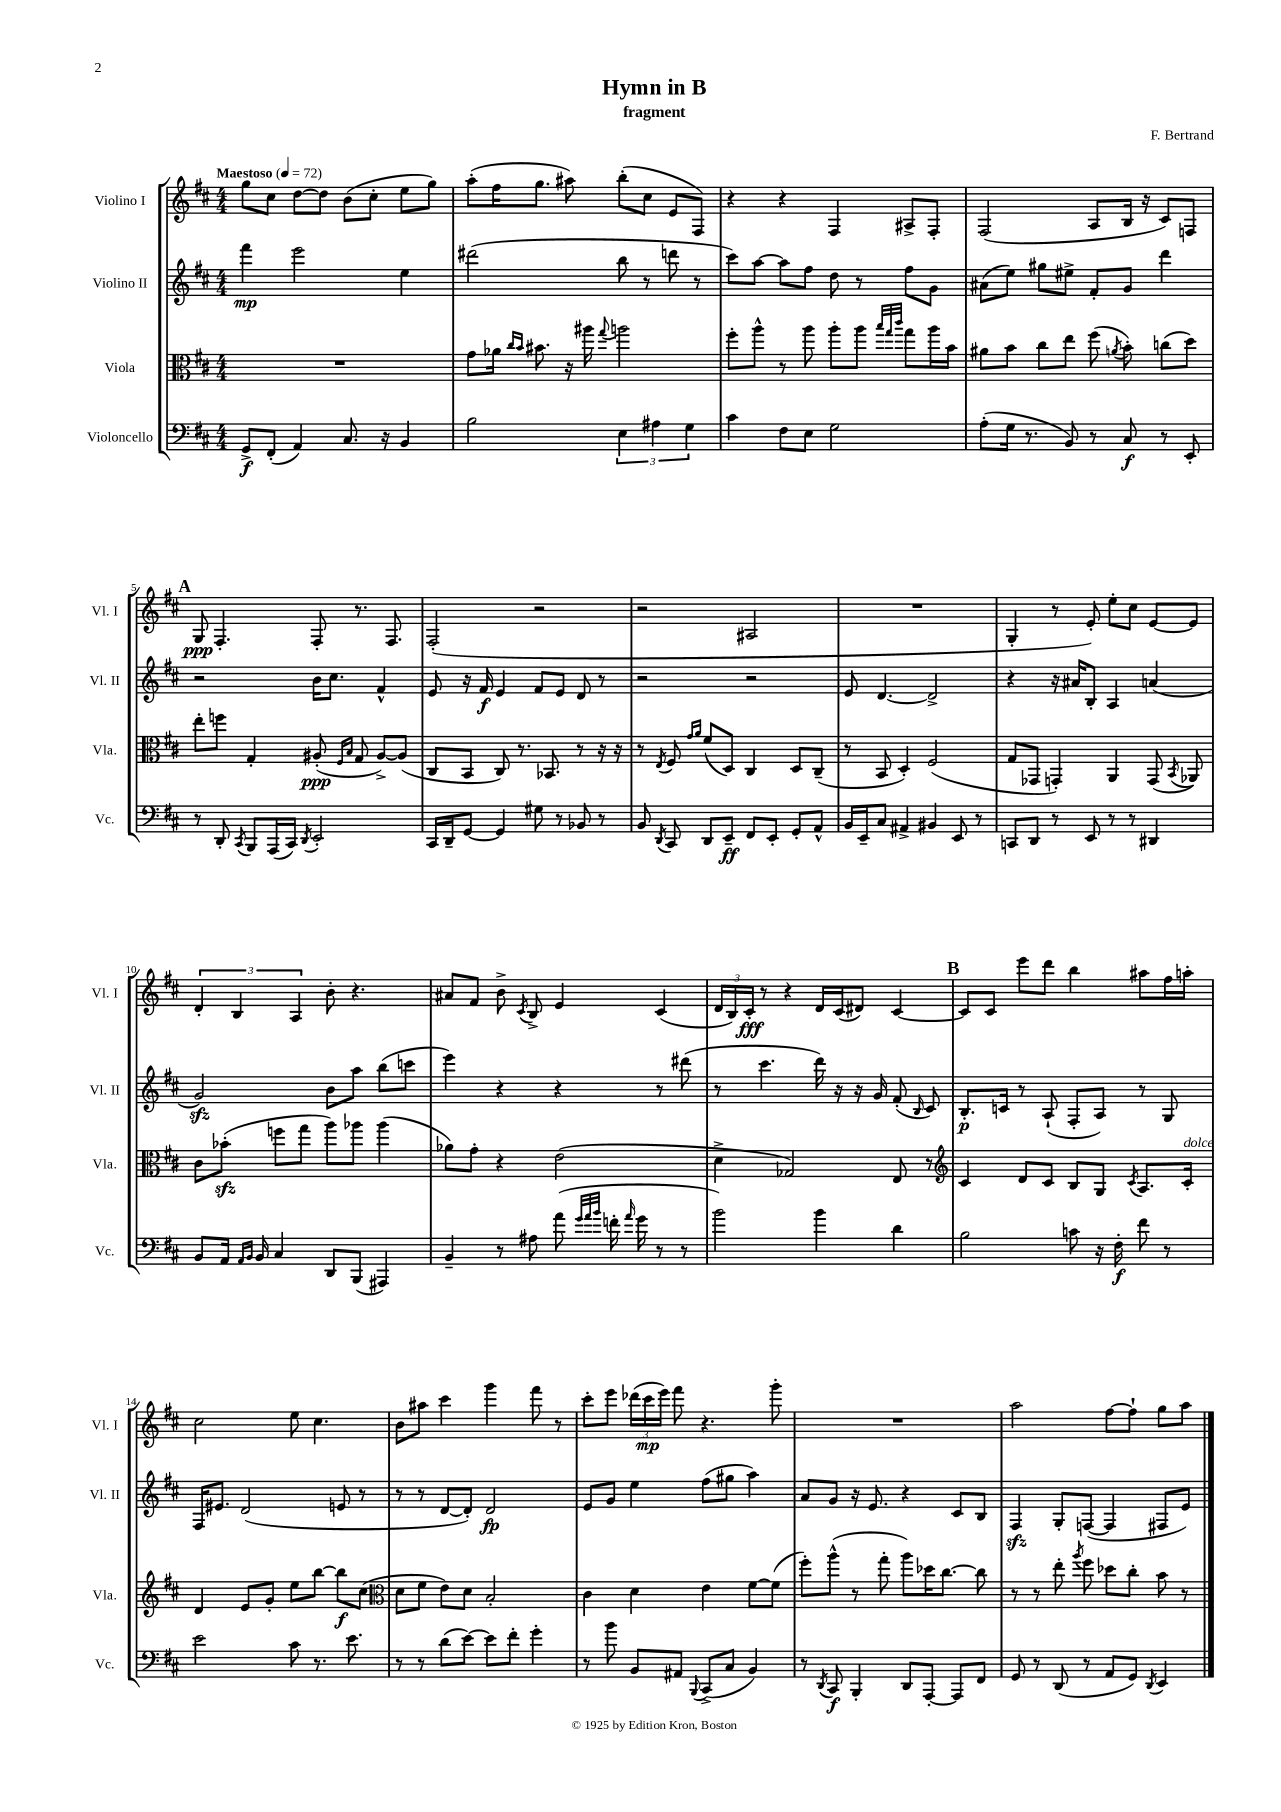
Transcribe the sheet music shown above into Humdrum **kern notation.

**kern	**kern	**kern	**kern
*staff4	*staff3	*staff2	*staff1
*clefF4	*clefC3	*clefG2	*clefG2
*k[f#c#]	*k[f#c#]	*k[f#c#]	*k[f#c#]
*M4/4	*M4/4	*M4/4	*M4/4
*MM72	*MM72	*MM72	*MM72
8GG^	1r	4fff#	8gg
(8FF#'	.	.	8cc#
4AA)	.	2eee	[8dd
.	.	.	8dd]
8.C#	.	.	(8b
.	.	.	8cc#'
16r	.	.	.
4BB	.	4ee	8ee
.	.	.	8gg)
=	=	=	=
2B	8g	(2ddd#	(8aa'
.	16a-	.	16ff#
.	16qqcc#	.	.
.	16qqb	.	.
.	8.b#	.	8.gg
.	16r	.	8aa#)
.	16aa#	.	.
.	8qqgg	.	.
6E	2aa	8bb	(8bb'
.	.	8r	8cc#
6A#	.	.	.
.	.	8ddd	8e
6G	.	.	.
.	.	8r	8F#)
=	=	=	=
4c#	8ff#'	8ccc#)	4r
.	8aa^^	[8aa	.
8F#	8r	8aa]	4r
8E	8aa	8ff#	.
2G	8aa'	8dd	4F#
.	8aa	8r	.
.	32qqbb	.	.
.	32qqgg	.	.
.	32qqccc#	.	.
.	8gg	8ff#	8A#^
.	16aa	8g	8F#'
.	16b	.	.
=	=	=	=
(8A'	8a#	(8a#	(2F#
16G	8b	8ee)	.
8.r	.	.	.
.	8cc#	8gg#	.
8BB)	8ee	8ee#^	.
8r	(8ff#	8f#'	8A
.	8qa	.	.
8C#	8b')	8g	16B
.	.	.	16r
8r	(8cc	4ddd	8c#)
8EE'	8dd)	.	8F
=	=	=	=
8r	8ee'	2r	8G
8DD'	8ff	.	4.F#'
8qCC#	.	.	.
8BBB	4G'	.	.
(16AAA	.	.	.
16CC#)	.	.	.
8qDD	.	.	.
2EE'	(8A#'	16b	8F#'
.	.	8.cc#	.
.	16qqF#	.	.
.	16qqB	.	.
.	8G	.	8.r
.	[8A#^)	4f#^^	.
.	.	.	8.F#
.	(8A#]	.	.
=	=	=	=
16CC#	8C#	8e	(2F#'
16DD~	.	.	.
[8GG	8BB	16r	.
.	.	16f#	.
4GG]	8C#)	4e	.
.	8.r	.	.
8G#	.	8f#	2r
.	8.BB-	.	.
8r	.	8e	.
8BB-	8r	8d	.
8r	16r	8r	.
.	16r	.	.
=	=	=	=
8BB	8r	2r	2r
8qDD	8qE	.	.
8CC#	8F#	.	.
.	16qqg	.	.
.	16qqa	.	.
8DD	(8f#	.	.
8EE~	8D)	.	.
8FF#	4C#	2r	2A#
8EE'	.	.	.
8GG'	8D	.	.
8AA^^	(8C#~	.	.
=	=	=	=
16BB	8r	8e	1r
16EE~	.	.	.
8C#	8BB	[4.d	.
4AA#^	4D')	.	.
4BB#	(2F#	2d^]	.
8EE	.	.	.
8r	.	.	.
=	=	=	=
8CC	8G	4r	4G'
8DD	8GG-	.	.
8r	4GG')	16r	8r
.	.	16a#	.
8EE	.	8B'	8e')
8r	4AA	4A	8ee'
8r	.	.	8cc#
4DD#	(8GG	(4a	[8e
.	8qBB	.	.
.	8AA-)	.	8e]
=	=	=	=
8BB	8c#	2g)	6d'
16AA	(8b-'	.	.
.	.	.	6B
16qqAA	.	.	.
16qqBB	.	.	.
16BB	.	.	.
4C#	8ff	.	.
.	.	.	6A
.	8gg	.	.
8DD	8aa)	8b	8b'
(8BBB	8aa-	8aa	4.r
4AAA#)	(4aa-	(8bb	.
.	.	8ccc	.
=	=	=	=
4BB~	8a-)	4eee)	8a#
.	8g'	.	8f#
8r	4r	4r	8b^
.	.	.	8qc#
8A#	.	.	8B^
(8a	(2e	4r	4e
32qqg	.	.	.
32qqa	.	.	.
32qqb	.	.	.
16f'	.	.	.
16qqa	.	.	.
16g	.	.	.
8r	.	8r	(4c#
8r	.	(8ddd#	.
=	=	=	=
2b)	4d^	8r	24d
.	.	.	24B)
.	.	.	24c#'
.	.	4.ccc#	8r
.	2G-)	.	4r
4b	.	16ddd)	16d
.	.	16r	(16c#
.	.	16r	8d#)
.	.	16g	.
4d	8E	(8f#'	[4c#
.	.	16qqB	.
.	8r	8c#)	.
=	=	=	=
*	*clefG2	*	*
2B	4c#	8.B'	8c#]
.	.	.	8c#
.	.	16c	.
.	8d	8r	8eee
.	8c#	(8A`	8ddd
8c	8B	8F#'	4bb
16r	8G	8A)	.
16F#'	.	.	.
.	8qc#	.	.
8f#	8.A	8r	8aa#
8r	.	8G	16ff#
.	16c#'	.	16aa'
=	=	=	=
2e	4d	16F#	2cc#
.	.	8.e#	.
.	8e	(2d	.
.	8g'	.	.
8c#	8ee	.	8ee
8.r	[8bb	.	4.cc#
.	8bb]	8e	.
8.e	.	.	.
.	(8cc#	8r	.
=	=	=	=
*	*clefC3	*	*
8r	8d	8r	8b
8r	8f#	8r	8aa#
(8d	8e)	[8d	4ccc#
[8e)	8d	8d'])	.
8e]	2B'	2d	4ggg
8f#'	.	.	.
4g'	.	.	8fff#
.	.	.	8r
=	=	=	=
8r	4c#	8e	8ccc#'
8b	.	8g	8eee
8BB	4d	4ee	(24ddd-
.	.	.	24ccc#
.	.	.	24eee)
8AA#	.	.	8fff#
8qqBBB	.	.	.
(8CC#^	4e	(8ff#	4.r
8C#	.	8gg#	.
4BB)	[8f#	4aa)	.
.	(8f#]	.	8ggg'
=	=	=	=
8r	8ff#')	8a	1r
8qDD	.	.	.
8CC#	(8aa^^	8g	.
4BBB'	8r	16r	.
.	.	8.e	.
.	8gg'	.	.
8DD	8aa)	4r	.
[8AAA'	16dd-	.	.
.	[8.cc#	.	.
8AAA]	.	8c#	.
8FF#	8cc#]	8B	.
=	=	=	=
8GG	8r	4F#	2aa
8r	8r	.	.
(8DD	8ee'	8G'	.
.	8qaa	.	.
8r	8ff#	([8F	.
8AA	8dd-	4F]	[8ff#
8GG)	8cc#'	.	8ff#`]
8qDD	.	.	.
4EE	8b	8F#	8gg
.	8r	8e)	8aa
==	==	==	==
*-	*-	*-	*-
